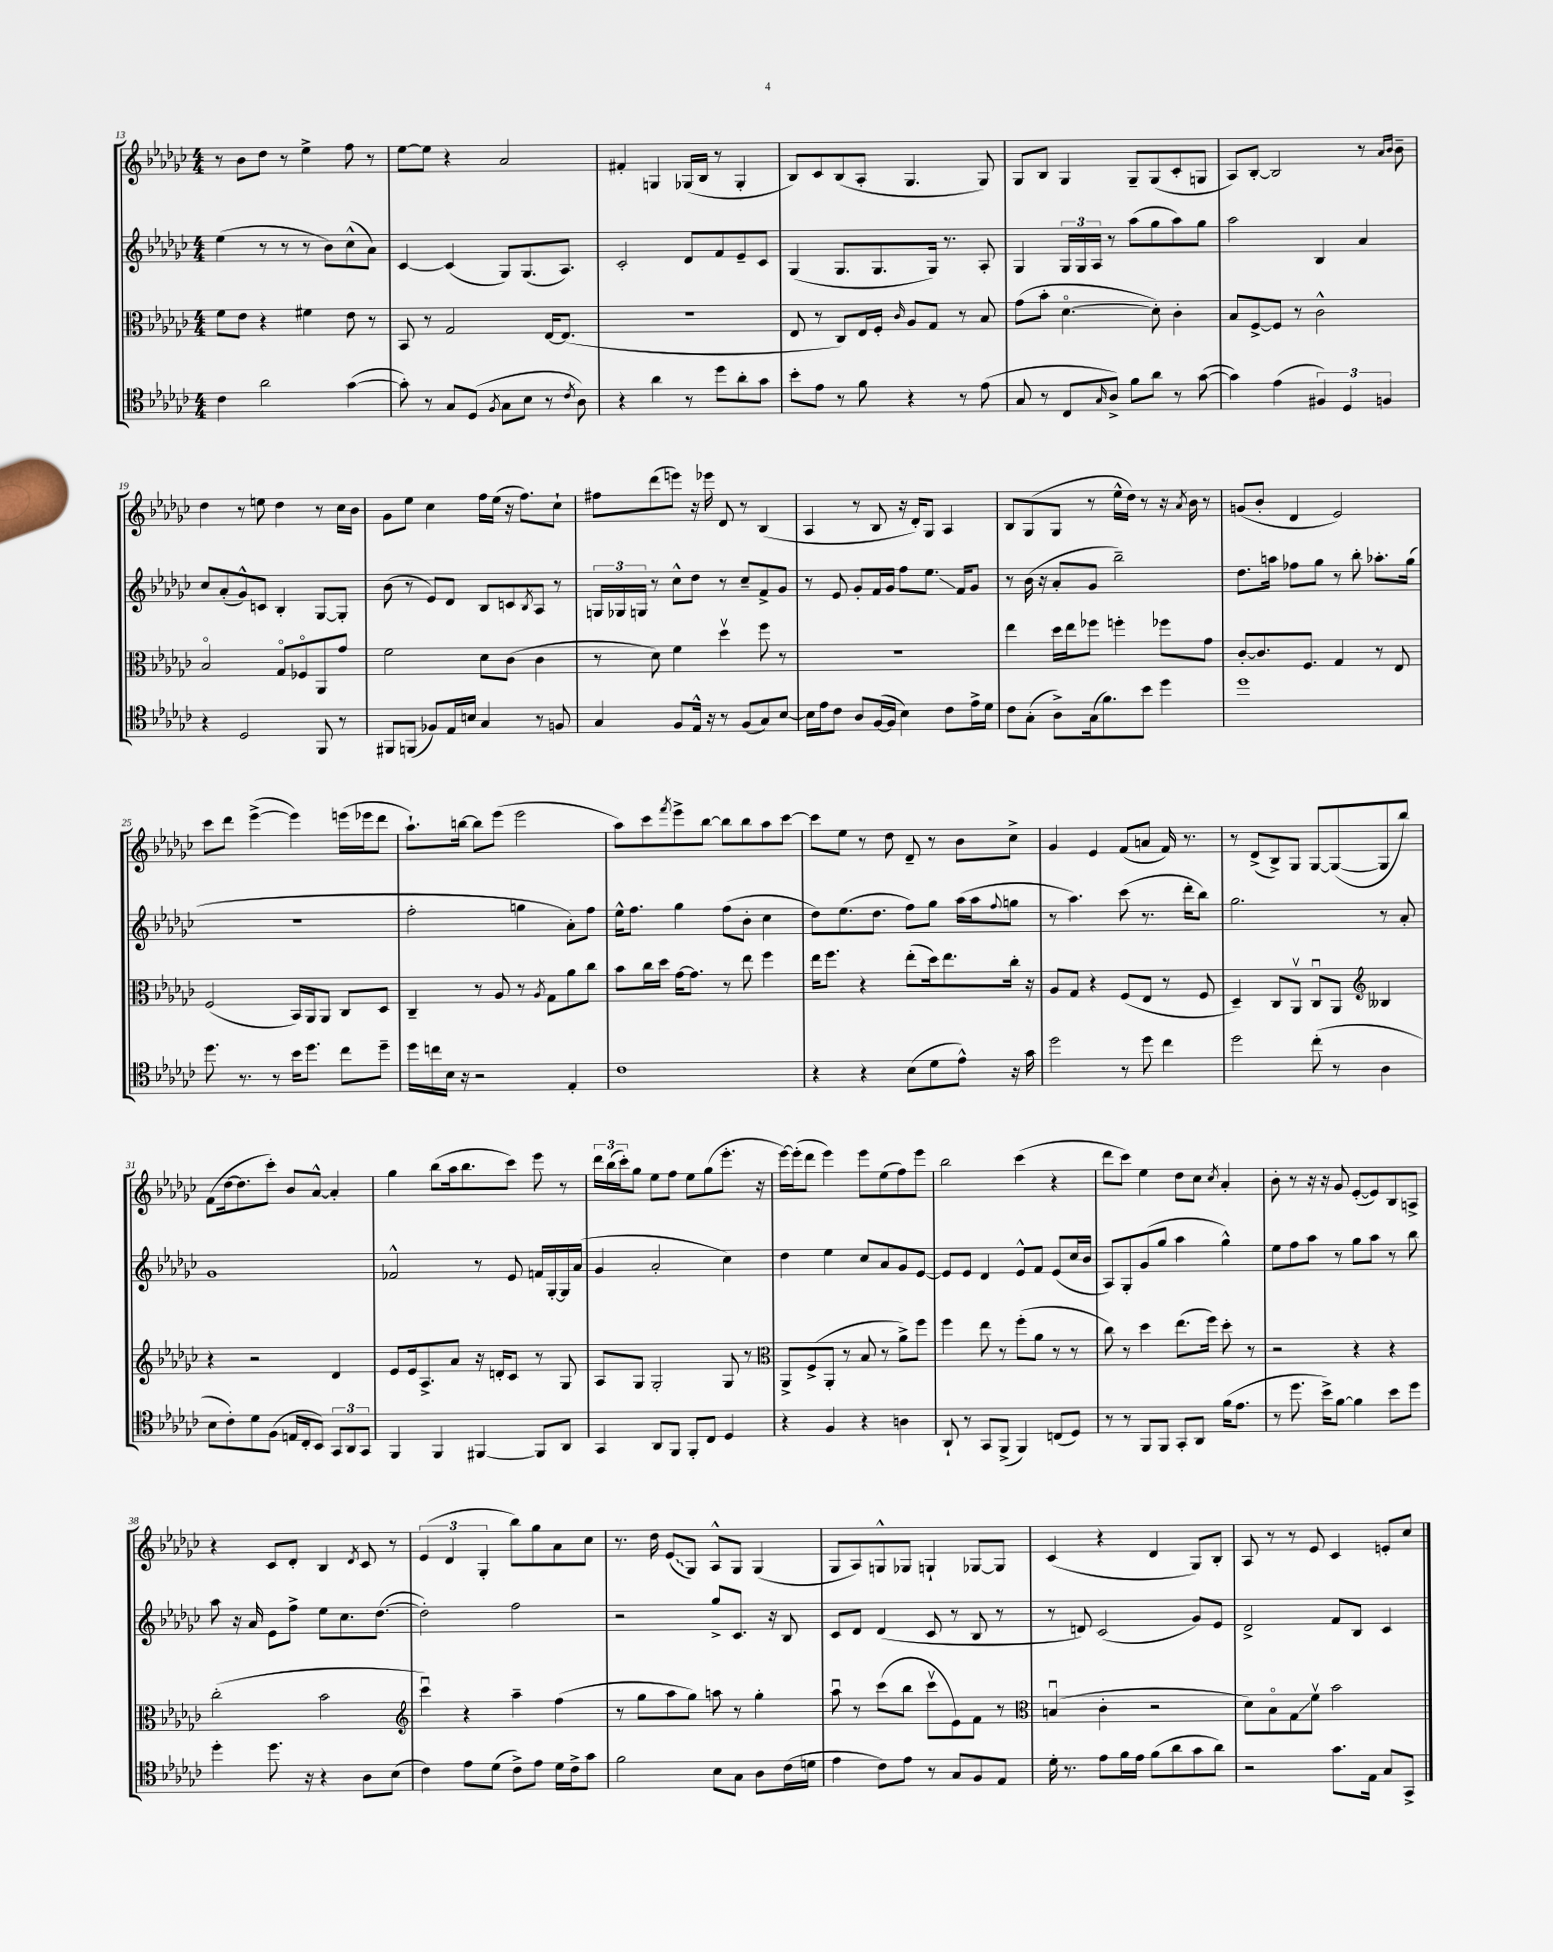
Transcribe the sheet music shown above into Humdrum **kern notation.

**kern	**kern	**kern	**kern
*staff4	*staff3	*staff2	*staff1
*clefC4	*clefC3	*clefG2	*clefG2
*k[b-e-a-d-g-c-]	*k[b-e-a-d-g-c-]	*k[b-e-a-d-g-c-]	*k[b-e-a-d-g-c-]
*M4/4	*M4/4	*M4/4	*M4/4
4c-	8f	(4ee-	8r
.	8e-	.	8b-
2a-	4r	8r	8dd-
.	.	8r	8r
.	4f#	8r	4ee-^
.	.	8b-)	.
([4g-	8e-	(8cc-^^	8ff
.	8r	8a-)	8r
=	=	=	=
8g-'])	8BB-	[4c-	[8ee-
8r	8r	.	8ee-]
8G-	2G-	(4c-]	4r
(8D-	.	.	.
8qF	.	.	.
8G-	.	8G-)	2a-
8B-	.	(8.G-	.
8r	[16E-	.	.
.	(8.E-]	8.A-)	.
8qc-	.	.	.
8A-)	.	.	.
=	=	=	=
4r	1r	2c-'	4f#'
4a-	.	.	4G
8r	.	8d-	(16G-
.	.	.	16B-
8dd-	.	8f	8r
8a-'	.	8e-~	4G-'
8g-	.	8c-	.
=	=	=	=
8b-'	8E-	(4G-	8B-)
8e-	8r	.	8c-
8r	8C-)	8.G-	(8B-
8f	16E-	.	8A-'
.	16F'	8.G-	.
.	16qqc-	.	.
4r	8A-	.	4.G-
.	8G-	16G-)	.
.	.	8.r	.
8r	8r	.	.
(8e-	8B-	8A-'	8G-)
=	=	=	=
8G-	(8g-	4G-	8G-
8r	8b-'	.	8B-
8C-	[4.d-o	24G-	4G-
.	.	24G-	.
.	.	24A-	.
16qqG-	.	.	.
8A-^)	.	8r	.
8f	.	(8aa-	8G-~
8a-	8d-'])	8gg-	(8G-
8r	4c-'	8aa-)	8c-'
([8g-	.	8gg-	8G
=	=	=	=
4g-])	8B-	2aa-	8A-)
.	[8F^	.	[8B-'
(4e-	8F]	.	2B-]
.	8r	.	.
6F#)	2c-^^	4B-	.
6D-	.	.	.
.	.	4a-	8r
6F	.	.	.
.	.	.	16qqa-
.	.	.	16qqb-
.	.	.	8b-~
=	=	=	=
4r	2B-o	8cc-	4dd-
.	.	(8a-'	.
2D-	.	8g-^^)	8r
.	.	8c	8ee
.	8G-o	4B-'	4dd-
.	8F-o	.	.
8FF	8AA-	[8G-	8r
8r	8g-	8G-']	16cc-
.	.	.	16b-
=	=	=	=
8FF#	2f	(8b-	8g-
(8FF	.	8r	8ee-
8F-)	.	8e-)	4cc-
16E-	.	8d-	.
16B	.	.	.
4G-	8d-	8B-	16ff
.	.	.	(16ee-
.	(8c-	8c	16r
.	.	.	8.ff)
.	.	8qB-	.
8r	4c-	8A-	.
8F	.	8r	8cc-`
=	=	=	=
4G-	8r	24G	8ff#
.	.	24G-	.
.	.	24G	.
.	8d-)	8r	(8ddd-
8F	4f	8cc-^^	8eee)
16E-^^	.	8dd-	16r
16r	.	.	16eee-
8r	4dd-v	8r	8d-
(8F	.	8cc-~	8r
8G-)	8ff	8f^	(4B-
[8B-	8r	8g-	.
=	=	=	=
16B-]	1r	8r	4A-
16e-	.	.	.
8c-	.	8e-	.
8A-	.	8g-'	8r
([16F	.	16f	8B-
16F]	.	16g-	.
4B-)	.	8ff	16r
.	.	.	16d-')
.	.	8.ee-	8G-
8c-	.	.	4A-
.	.	16f	.
16e-^	.	8g-	.
16d-	.	.	.
=	=	=	=
8c-	4ee-	8r	8B-
(8G-'	.	(16b-	(8G-
.	.	16r	.
8A-^)	16dd-	8a-'	8G-
.	16ee-	.	.
(16G-	8ff-	8g-	8r
8.f)	.	.	.
.	4ff'	2bb-~)	16ee-^^
.	.	.	16dd-)
8b-	.	.	8r
4dd-	8ff-	.	16r
.	.	.	8qa-
.	.	.	16b-
.	8g-	.	8r
=	=	=	=
1dd-	[8c-'	8.dd-	(8g
.	8.c-]	.	8b-'
.	.	16aa	.
.	.	8ff-	4d-
.	8.F	.	.
.	.	8gg-	.
.	4G-	8r	2e-)
.	.	8bb-'	.
.	8r	8.aa-'	.
.	8E-	.	.
.	.	(16gg-	.
=	=	=	=
8.dd-	(2F	1r	8ccc-
.	.	.	8ddd-
8.r	.	.	.
.	.	.	([4eee-^
8r	.	.	.
16b-	16BB-)	.	4eee-])
8.dd-	16AA-	.	.
.	8AA-	.	.
8cc-	8C-	.	(16eee
.	.	.	16eee-
8dd-~	8D-	.	8ddd-
=	=	=	=
16dd-	4C-~	2ff'	8.aa-`)
16cc	.	.	.
16B-	.	.	.
16r	.	.	[16bb
2r	8r	.	8bb]
.	8A-	.	(8eee-
.	8r	4gg	2eee-
.	8qA-	.	.
.	8G-	.	.
4E-'	8a-	8a-')	.
.	8cc-	8ff	.
=	=	=	=
1c-	8b-	16ee-^^	8aa-)
.	.	8.ff	.
.	16cc-	.	8ccc-
.	16dd-	.	.
.	.	.	8qfff
.	[16g-	4gg-	8eee-^
.	8.g-]	.	.
.	.	.	[8bb-
.	8r	(8ff	8bb-]
.	8ee-	8b-'	8bb-
.	4ff	4cc-	8aa-
.	.	.	[8ccc-
=	=	=	=
4r	16ee-	8dd-)	8ccc-]
.	8.ff	.	.
.	.	(8.ee-	8ee-
4r	4r	.	8r
.	.	8.dd-	.
.	.	.	8dd-
(8B-	(8ee-'	8ff)	8d-~
8d-	16dd-)	8gg-	8r
.	8.ee-	.	.
8e-^^)	.	(16aa-	8b-
.	.	16aa-	.
.	.	8qqff	.
16r	16cc-'	8gg	8cc-^
16g-	16r	.	.
=	=	=	=
2dd-	8A-	8r	4g-
.	8G-	4.aa-)	.
.	4r	.	4e-
8r	(8F	(8ccc-	(8f
8dd-	8E-	8.r	8a
4cc-	8r	.	16f)
.	.	16ddd-'	8.r
.	8F	8bb-)	.
=	=	=	=
2dd-	4D-~)	2.gg-	8r
.	.	.	(8d-^
.	8C-	.	8B-^)
.	8AA-v	.	8G-
(8cc-'	8C-u	.	[8G-
8r	8AA-	.	(8G-_
*	*clefG2	*	*
4A-	4B--	8r	8G-]
.	.	8a-'	8bb-)
=	=	=	=
8B-	4r	1g-	(8f
8c-')	.	.	[16dd-
.	.	.	8.dd-]
8d-	2r	.	.
(8F	.	.	8ccc-')
16E	.	.	8b-
16C-'	.	.	.
8BB-)	.	.	[8a-^^
12GG-	4d-	.	4a-']
12AA-	.	.	.
12GG-	.	.	.
=	=	=	=
4FF	8e-	2f-^^	4gg-
.	16e-	.	.
.	8.A-^	.	.
4FF	.	.	(8bb-
.	8a-	.	16aa-
.	.	.	8.bb-
[4FF#	16r	8r	.
.	16d'	.	.
.	8c-	8e-	8ccc-)
8FF#]	8r	16f	8eee-
.	.	[16G-'	.
8AA-	8G-	16G-]	8r
.	.	(16a-	.
=	=	=	=
4GG-	8A-	4g-	24ddd-
.	.	.	(24bb-
.	.	.	24ccc-')
.	8G-	.	8gg-
8AA-	2G-'	2a-'	8ee-
8FF	.	.	8ff
8FF'	.	.	8ee-
8C-	.	.	(8gg-
4D-	8G-	4cc-)	8.eee-'
.	8r	.	.
.	.	.	16r
=	=	=	=
*	*clefC3	*	*
4r	8AA-^	4dd-	[16eee-)
.	.	.	(16eee-']
.	(8F^	.	8ddd-
4F	8AA-'	4ee-	4eee-)
.	8r	.	.
4r	8B-	8cc-	8eee-
.	8r	8a-	(8ee-
4A	8a-^)	8g-	8ff)
.	8ff	[8e-	8eee-
=	=	=	=
8AA-`	4ff	8e-]	2bb-
8r	.	8e-	.
8GG-	8ee-	4d-	.
(8FF^	8r	.	.
4FF)	(8ff'	8e-^^	(4ccc-
.	8a-	8f	.
(8C	8r	(8e-	4r
8D-)	8r	16cc-	.
.	.	16b-	.
=	=	=	=
8r	8cc-)	8A-)	8ddd-
8r	8r	8G-'	8ccc-)
8FF	4dd-	(8g-	4ee-
8FF	.	8gg-	.
8GG-'	(8.ee-	4aa-	8dd-
8AA-	.	.	8cc-
.	16ff)	.	.
.	.	.	8qcc-
(16f	8dd-'	4gg-^^)	4a-'
8.e-	.	.	.
.	8r	.	.
=	=	=	=
8r	2r	8ee-	8b-'
8.dd-	.	8ff	8r
.	.	8aa-	16r
16b-^)	.	.	16r
[8f	.	8r	8g-
4f]	4r	8gg-	([8e-'
.	.	8aa-	8e-])
8b-	4r	8r	8B-
8dd-	.	8bb-	8A^
=	=	=	=
4dd-'	(2cc-'	8aa-	4r
.	.	16r	.
.	.	16a-	.
8.dd-	.	8e-	8c-
.	.	8ff^	8d-'
16r	.	.	.
4r	2b-	8ee-	4B-
.	.	8.cc-	.
.	.	.	8qd-
8A-	.	.	8c-
.	.	([8.dd-	.
(8B-	.	.	8r
=	=	=	=
*	*clefG2	*	*
4c-)	4ccc-u)	2dd-'])	(6e-
.	.	.	6d-
8e-	4r	.	.
.	.	.	6G-'
(8d-	.	.	.
8c-^)	4aa-~	2ff	8bb-)
8e-	.	.	8gg-
16d-	(4ff	.	8a-
16c-^	.	.	.
8g-	.	.	8cc-
=	=	=	=
2f	8r	2r	8.r
.	8gg-	.	.
.	.	.	16dd-
.	8aa-	.	(8e-
.	8gg-)	.	8G-)
8B-	8aa	8gg-^	8A-^^
8G-	8r	8.c-	8G-
8A-	4gg-'	.	(4G-
.	.	16r	.
(16c-	.	8B-	.
16d	.	.	.
=	=	=	=
4e-	8aa-u	8c-	8G-
.	8r	8d-	8A-)
8c-)	(8ccc-	(4d-	8G^^
8e-	8bb-	.	8G-
8r	8ccc-v	8c-	4G`
8G-	8e-)	8r	.
8F	8f	8B-	[8G-
8E-	8r	8r	8G-]
=	=	=	=
*	*clefC3	*	*
16d-'	(4Bu	8r	(4c-
8.r	.	.	.
.	.	8d)	.
8e-	4c-'	(2c-	4r
16f	.	.	.
16e-	.	.	.
(8f	2r	.	4d-
8a-	.	.	.
8g-	.	8g-)	8G-)
8a-)	.	8e-	8B-'
=	=	=	=
2r	8d-)	2d-^	8A-
.	8B-o	.	8r
.	8G-	.	8r
.	8fv	.	8e-
8.g-	2b-	8f	4c-
.	.	8B-	.
16E-	.	.	.
8G-	.	4c-	8e'
8GG-^	.	.	8cc-
==	==	==	==
*-	*-	*-	*-
